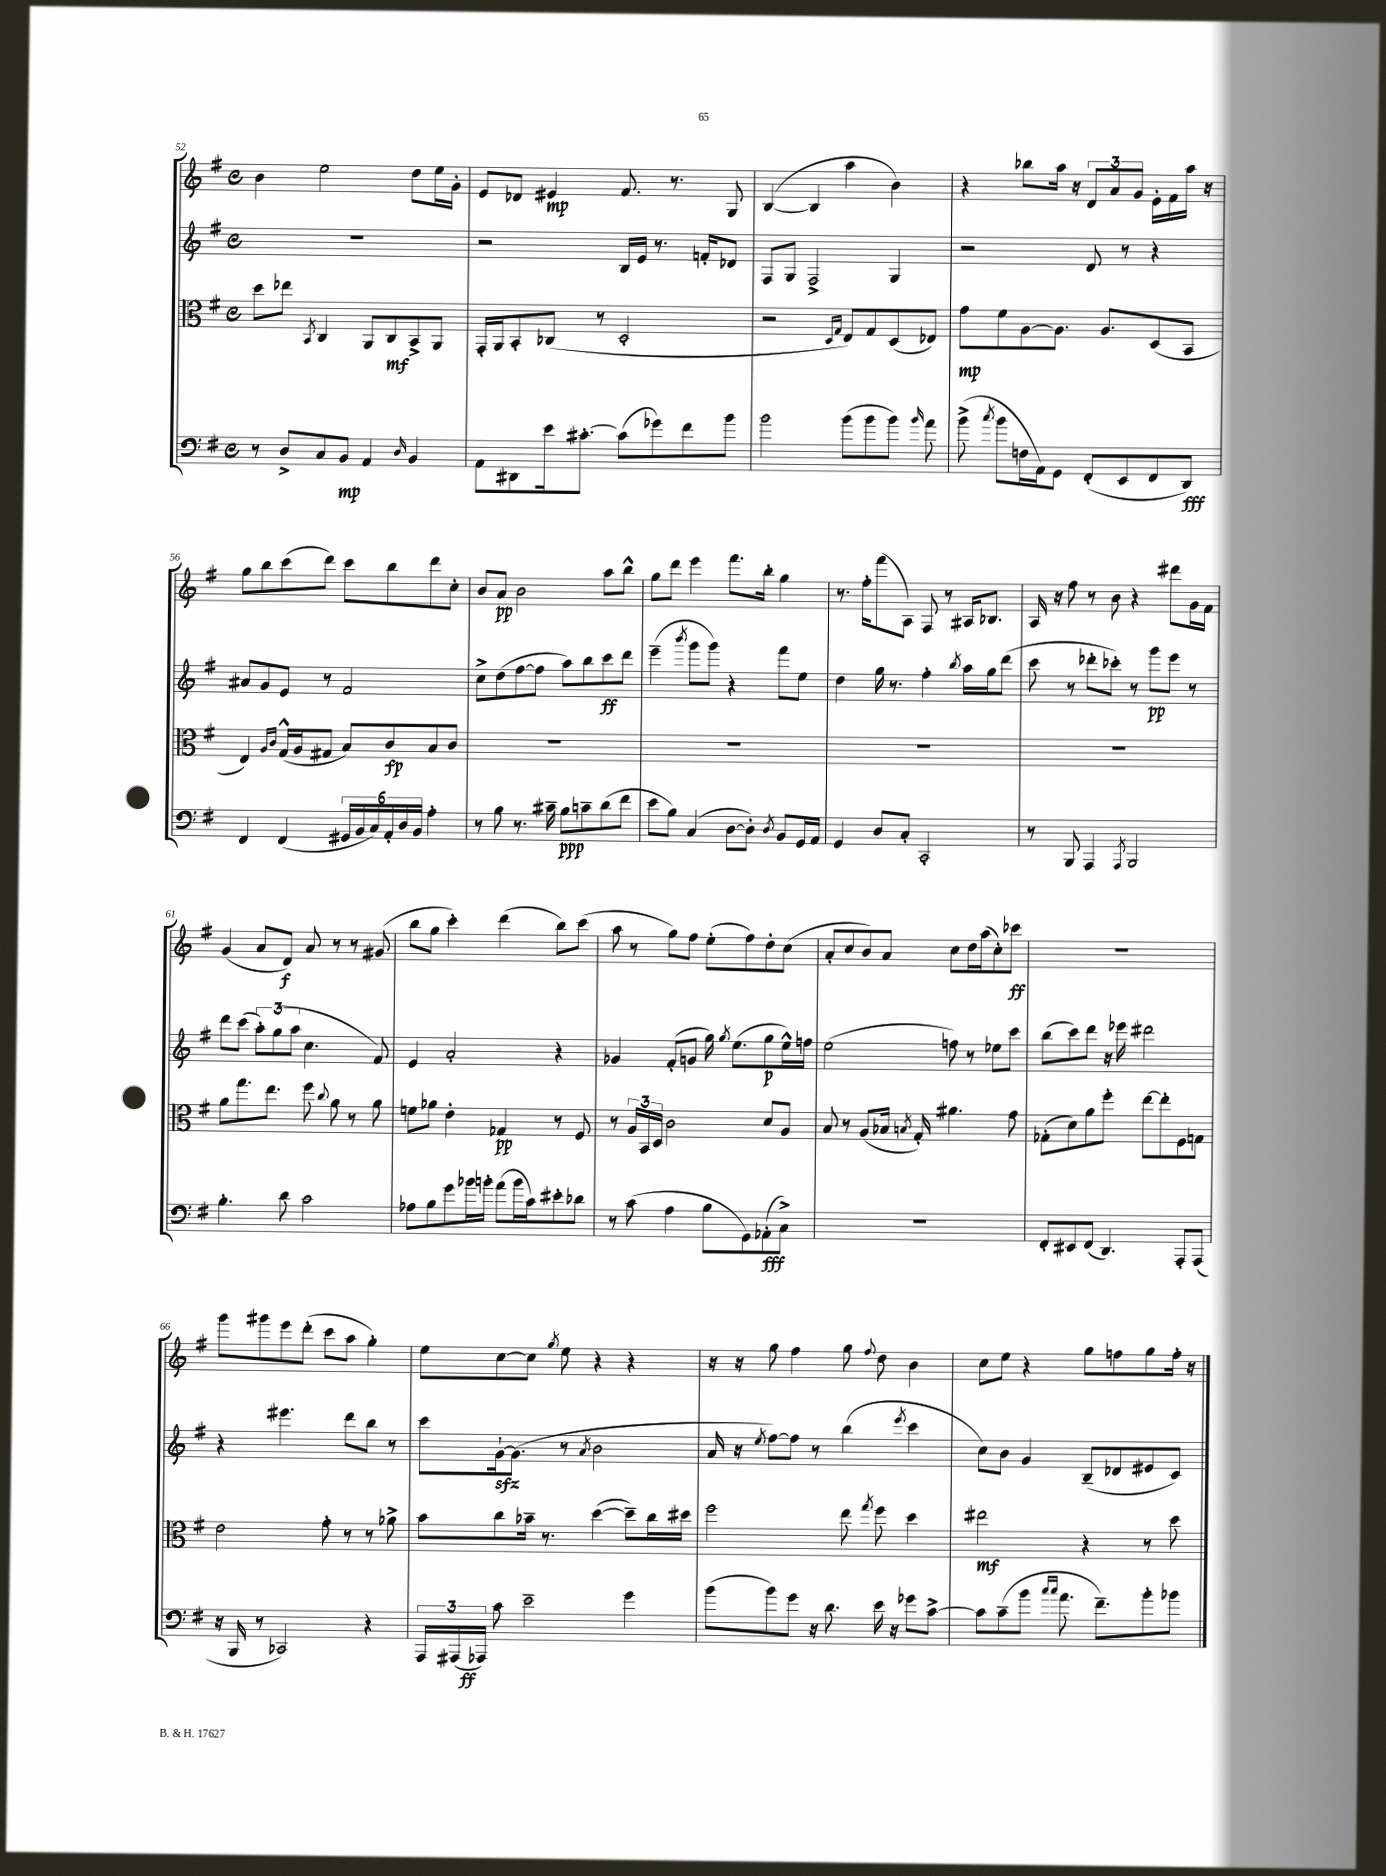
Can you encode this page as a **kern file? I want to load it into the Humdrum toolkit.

**kern	**dynam	**kern	**dynam	**kern	**dynam	**kern	**dynam
*part4	*part4	*part3	*part3	*part2	*part2	*part1	*part1
*staff4	*staff4	*staff3	*staff3	*staff2	*staff2	*staff1	*staff1
*clefF4	*	*clefC3	*	*clefG2	*	*clefG2	*
*k[f#]	*	*k[f#]	*	*k[f#]	*	*k[f#]	*
*M4/4	*	*M4/4	*	*M4/4	*	*M4/4	*
*met(c)	*	*met(c)	*	*met(c)	*	*met(c)	*
=52	=52	=52	=52	=52	=52	=52	=52
8r	.	8dd\L	.	1r	.	4b\	.
8D^/L	.	8ee-X\J	.	.	.	.	.
.	.	8qBB/	.	.	.	.	.
8C/	.	4C/	.	.	.	2ee\	.
8BB/J	mp	.	.	.	.	.	.
4AA/	.	8AA/L	.	.	.	.	.
.	.	8C/	mf	.	.	.	.
16qqD/	.	.	.	.	.	.	.
4BB/	.	8BB^/	.	.	.	8dd\L	.
.	.	8AA/J	.	.	.	16ee\L	.
.	.	.	.	.	.	16g'\JJ	.
=53	=53	=53	=53	=53	=53	=53	=53
8AA\L	.	16GG'/LL	.	2r	.	8e/L	.
.	.	16AA/J	.	.	.	.	.
8DD#X\	.	8BB'/	.	.	.	8d-X/J	.
16e\k	.	(8C-X/J	.	.	.	4e#X/	mp
[8.c#X'\J	.	.	.	.	.	.	.
.	.	8r	.	.	.	.	.
(8c#\L]	.	2D'/	.	16B/LL	.	8.f#/	.
.	.	.	.	16e/JJ	.	.	.
8g-X\)	.	.	.	8.r	.	.	.
.	.	.	.	.	.	8.r	.
8f#\	.	.	.	.	.	.	.
.	.	.	.	16fn'/KL	.	.	.
8b\J	.	.	.	8d-X/J	.	8G/	.
=54	=54	=54	=54	=54	=54	=54	=54
2b\	.	2r	.	8F#/L	.	([4B/	.
.	.	.	.	8G/J	.	.	.
.	.	.	.	2F#^/	.	4B/]	.
.	.	16qqD/LL	.	.	.	.	.
.	.	16qqG/JJ	.	.	.	.	.
(8b\L	.	8E/L)	.	.	.	4aa\	.
8b\	.	8G/	.	.	.	.	.
8b\J)	.	(8D/	.	4G/	.	4b\)	.
16qqb/	.	.	.	.	.	.	.
8a\	.	8E-X/J)	.	.	.	.	.
=55	=55	=55	=55	=55	=55	=55	=55
(8b^\	.	8g\L	mp	2r	.	4r	.
8qcc/	.	.	.	.	.	.	.
8b\L	.	8f#\	.	.	.	.	.
16Fn\L	.	[8A\	.	.	.	8bb-X\L	.
16AA\J)	.	.	.	.	.	.	.
8GG\J	.	8.A\J]	.	.	.	16aa\Jk	.
.	.	.	.	.	.	16r	.
(8FF#'/L	.	.	.	8d/	.	12d/L	.
.	.	8.A/L	.	.	.	.	.
.	.	.	.	.	.	12a/	.
8EE/	.	.	.	8r	.	.	.
.	.	.	.	.	.	12g/J	.
8FF#/	.	(8D/	.	4r	.	16e'\LL	.
.	.	.	.	.	.	16f#\	.
8DD/J)	fff	8BB/J	.	.	.	16aa\JJ	.
.	.	.	.	.	.	16r	.
!!LO:LB:g=z
=56	=56	=56	=56	=56	=56	=56	=56
4FF#/	.	4E/)	.	8a#X/L	.	8gg\L	.
.	.	.	.	8g/	.	8bb\	.
.	.	16qqA/LL	.	.	.	.	.
.	.	16qqc/JJ	.	.	.	.	.
(4FF#/	.	(16G^^/LL	.	8e/J	.	(8ccc\	.
.	.	16A/J	.	.	.	.	.
.	.	8G#X/J	.	8r	.	8ddd\J)	.
24GG#X/LL	.	8B/L)	.	2f#/	.	8ccc\L	.
24BB/	.	.	.	.	.	.	.
24C/)	.	.	.	.	.	.	.
24AA'/	.	8c/	fp	.	.	8bb\	.
24D/	.	.	.	.	.	.	.
24BB/JJ	.	.	.	.	.	.	.
4A'\	.	8B/	.	.	.	8ddd\	.
.	.	8c/J	.	.	.	8cc'\J	.
=57	=57	=57	=57	=57	=57	=57	=57
8r	.	1r	.	8cc^\L	.	8b/L	.
8B\	.	.	.	(8dd\	.	8a/J	pp
8.r	.	.	.	[8ff#\	.	2b\	.
.	.	.	.	8ff#\J]	.	.	.
16c#X~\	.	.	.	.	.	.	.
8B\L	ppp	.	.	8aa\L)	.	.	.
8cn~\	.	.	.	8bb\	.	.	.
(8d\	.	.	.	8ccc\	ff	8aa\L	.
8f#\J	.	.	.	8ddd\J	.	8bb^^\J	.
=58	=58	=58	=58	=58	=58	=58	=58
8e\L	.	1r	.	(4eee~\	.	8gg\L	.
8B\J)	.	.	.	.	.	8ddd\J	.
.	.	.	.	8qbbb/	.	.	.
(4C/	.	.	.	8ggg\L	.	4eee\	.
.	.	.	.	8ggg\J)	.	.	.
[8D\L	.	.	.	4r	.	8.fff#\L	.
8D'\J])	.	.	.	.	.	.	.
.	.	.	.	.	.	16bb'\Jk	.
8qD/	.	.	.	.	.	.	.
8BB/L	.	.	.	8fff#\L	.	4gg\	.
16GG/L	.	.	.	8ee\J	.	.	.
16AA/JJ	.	.	.	.	.	.	.
=59	=59	=59	=59	=59	=59	=59	=59
4GG/	.	1r	.	4dd\	.	8.r	.
.	.	.	.	.	.	16ff#'\KL	.
8D/L	.	.	.	16gg\	.	(8fff#\	.
.	.	.	.	8.r	.	.	.
8C'/J	.	.	.	.	.	8A\J)	.
2CC'/	.	.	.	4ff#'\	.	8F#/	.
.	.	.	.	.	.	8r	.
.	.	.	.	8qbb/	.	.	.
.	.	.	.	16aa\LL	.	16A#X/KL	.
.	.	.	.	16gg\J	.	8.B-X/J	.
.	.	.	.	(8ddd\J	.	.	.
=60	=60	=60	=60	=60	=60	=60	=60
8r	.	1r	.	8ccc\	.	16A/	.
.	.	.	.	.	.	16r	.
8BBB/	.	.	.	8r	.	8ff#\	.
4AAA/	.	.	.	8ddd-X'\L	.	8r	.
.	.	.	.	8ccc-X'\J)	.	8b\	.
8qAAA/	.	.	.	.	.	.	.
2BBB/	.	.	.	8r	.	4r	.
.	.	.	.	8ggg\L	pp	.	.
.	.	.	.	8eee\J	.	8ddd#X\L	.
.	.	.	.	8r	.	16g\L	.
.	.	.	.	.	.	16f#\JJ	.
!!LO:LB:g=z
=61	=61	=61	=61	=61	=61	=61	=61
4.B'\	.	8a\L	.	8ddd\L	.	(4g/	.
.	.	8.gg\	.	(8ccc\J	.	.	.
.	.	.	.	12aa'\L)	.	8a/L	.
.	.	8.ee\J	.	.	.	.	.
.	.	.	.	(12gg\	.	.	.
8d\	.	.	.	.	.	8d/J)	f
.	.	.	.	12aa\J	.	.	.
2c\	.	8ff#\	.	4.cc\	.	8a/	.
.	.	8qqcc/	.	.	.	.	.
.	.	8a\	.	.	.	8r	.
.	.	8r	.	.	.	8r	.
.	.	8a\	.	8f#/)	.	(8g#X/	.
=62	=62	=62	=62	=62	=62	=62	=62
8A-X\L	.	8fn\L	.	4e/	.	8bb\L	.
8B\	.	8a-X\J	.	.	.	8gg\J	.
8g\	.	4e'\	.	2a'/	.	4ccc'\)	.
16b-X\L	.	.	.	.	.	.	.
16bn'\JJ	.	.	.	.	.	.	.
(8a\L	.	4G-X/	pp	.	.	(4ddd\	.
16b\L	.	.	.	.	.	.	.
16c\J)	.	.	.	.	.	.	.
8e#X'\	.	8r	.	4r	.	8bb\L)	.
8d-X\J	.	8F#/	.	.	.	(8ccc\J	.
=63	=63	=63	=63	=63	=63	=63	=63
8r	.	8r	.	4g-X/	.	8aa\	.
(8c\	.	24A/LL	.	.	.	8r	.
.	.	24BB/	.	.	.	.	.
.	.	24D/JJ	.	.	.	.	.
4A\	.	2c\	.	(8f#'/L	.	8gg\L)	.
.	.	.	.	8gn/J	.	8ff#\J	.
8B\L	.	.	.	16gg\)	.	(8ee'\L	.
.	.	.	.	8qgg/	.	.	.
.	.	.	.	(8.ee\L	.	.	.
8GG\)	.	.	.	.	.	8ff#\)	.
(8AA-X'\	fff	8d/L	.	8gg\	p	8dd'\	.
8C^\J)	.	8A/J	.	16ee^^\L)	.	(8cc\J	.
.	.	.	.	16ffn\JJ	.	.	.
=64	=64	=64	=64	=64	=64	=64	=64
1r	.	8B/	.	(2ee\	.	8a'/L	.
.	.	8r	.	.	.	8cc/	.
.	.	(8A/L	.	.	.	8b/)	.
.	.	16B-X/Jk	.	.	.	8a/J	.
.	.	8qBn/	.	.	.	.	.
.	.	16G'/)	.	.	.	.	.
.	.	4.a#X\	.	8ffn\)	.	8cc\L	.
.	.	.	.	8r	.	16dd\L	.
.	.	.	.	.	.	(16aa\J	.
.	.	.	.	8ee-X\L	.	8cc'\)	.
.	.	8g\	.	8ccc\J	.	8ccc-X\J	ff
=65	=65	=65	=65	=65	=65	=65	=65
8FF#'/L	.	(8G-X'\L	.	(8bb\L	.	1r	.
8EE#X/	.	8d\)	.	8ccc\)	.	.	.
(8FF#/J	.	8a\	.	8ddd\J	.	.	.
4.DD/)	.	8ff#'\J	.	16r	.	.	.
.	.	.	.	16eee-X\	.	.	.
.	.	[8ee\L	.	2ddd#X\	.	.	.
.	.	8ee'\]	.	.	.	.	.
8AAA'/L	.	8F#\	.	.	.	.	.
(8AAA/J	.	8Gn\J	.	.	.	.	.
!!LO:LB:g=z
=66	=66	=66	=66	=66	=66	=66	=66
16r	.	2e\	.	4r	.	8ggg\L	.
16BBB/	.	.	.	.	.	.	.
8r	.	.	.	.	.	8ggg#X\	.
2CC-X/)	.	.	.	4.eee#X\	.	8eee\	.
.	.	.	.	.	.	(8ddd'\J	.
.	.	8g'\	.	.	.	8ccc\L	.
.	.	8r	.	8ddd\L	.	8aa\J	.
4r	.	8r	.	8bb\J	.	4gg'\)	.
.	.	8a-X^\	.	8r	.	.	.
=67	=67	=67	=67	=67	=67	=67	=67
24AAA/LL	.	8b\L	.	8ccc\L	.	8ee\L	.
(24AAA#X/	.	.	.	.	.	.	.
24AAA-X/JJ)	ff	.	.	.	.	.	.
8c\	.	8cc\	.	[16gzz`\k	.	[8cc\	.
.	.	.	.	(8.g\J]	.	.	.
2e~\	.	16b-X~\Jk	.	.	.	8cc\J]	.
.	.	8.r	.	.	.	.	.
.	.	.	.	.	.	8qgg/	.
.	.	.	.	8r	.	8ee\	.
.	.	.	.	8qa/	.	.	.
.	.	([4dd\	.	2b\	.	4r	.
4g\	.	8dd~\L])	.	.	.	4r	.
.	.	16cc\L	.	.	.	.	.
.	.	16dd#X\JJ	.	.	.	.	.
=68	=68	=68	=68	=68	=68	=68	=68
(8b\L	.	2ff#\	.	16a/	.	16r	.
.	.	.	.	16r	.	16r	.
.	.	.	.	8qee/	.	.	.
8b\)	.	.	.	[8ff#\L)	.	8gg\	.
8g\J	.	.	.	8ff#\J]	.	4ff#\	.
16r	.	.	.	8r	.	.	.
8.d\	.	.	.	.	.	.	.
.	.	8ee\	.	(4bb\	.	8gg\	.
.	.	8qgg/	.	.	.	8qqff#/	.
16e\	.	8ff#\	.	.	.	8dd\	.
16r	.	.	.	.	.	.	.
.	.	.	.	8qeee/	.	.	.
8g-X\L	.	4dd\	.	4ccc\	.	4b\	.
[8c^\J	.	.	.	.	.	.	.
=69	=69	=69	=69	=69	=69	=69	=69
8c\L]	.	2ee#X\	mf	8cc\L)	.	8cc\L	.
(8c~\	.	.	.	8b\J	.	8ee\J	.
8b\J	.	.	.	4g/	.	4r	.
16qqcc/LL	.	.	.	.	.	.	.
16qqcc/JJ	.	.	.	.	.	.	.
8.a\	.	.	.	.	.	.	.
.	.	4r	.	(8B~/L	.	8gg\L	.
8.f#~\L)	.	.	.	.	.	.	.
.	.	.	.	8d-X/	.	8ffn\	.
8b'\	.	8r	.	8e#X/	.	8gg\	.
8b-X\J	.	8dd\	.	8c/J)	.	16ff'\Jk	.
.	.	.	.	.	.	16r	.
==	==	==	==	==	==	==	==
*-	*-	*-	*-	*-	*-	*-	*-
